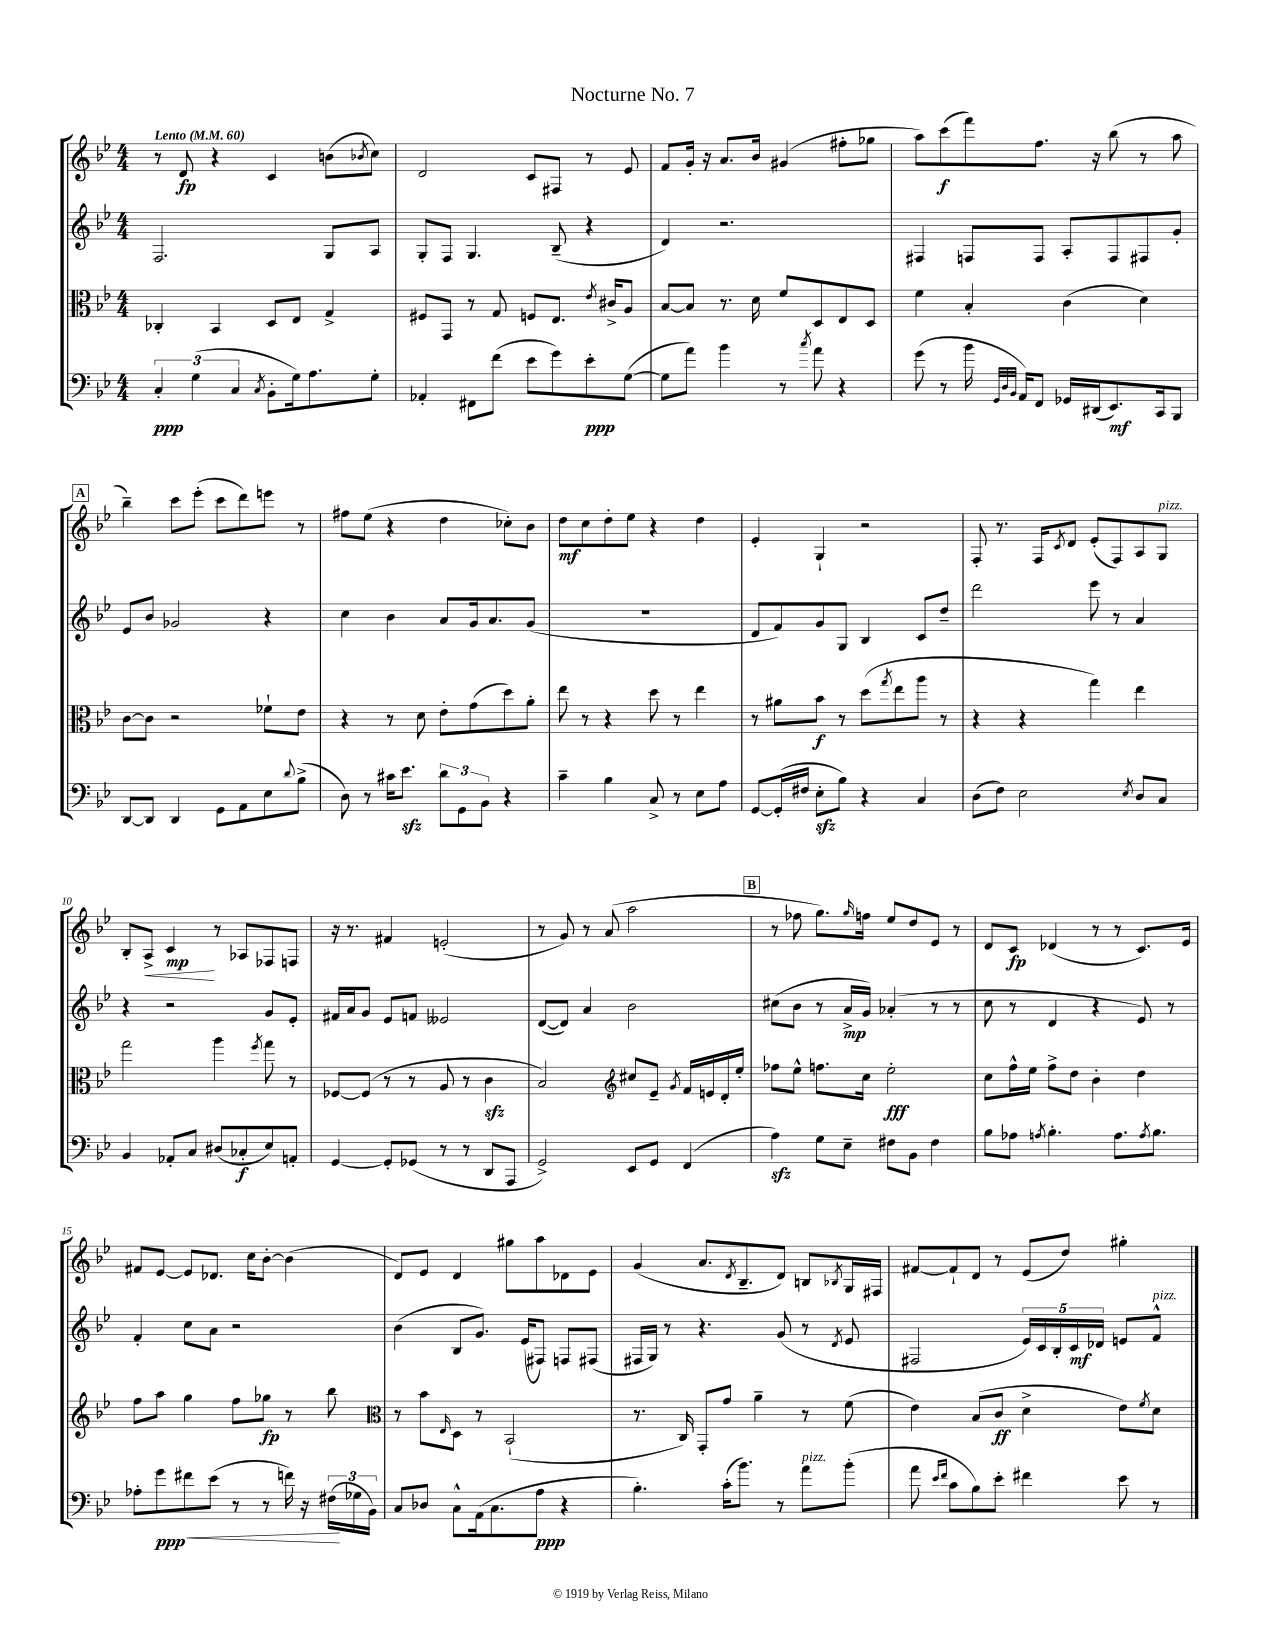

**kern	**kern	**kern	**kern
*staff4	*staff3	*staff2	*staff1
*clefF4	*clefC3	*clefG2	*clefG2
*k[b-e-]	*k[b-e-]	*k[b-e-]	*k[b-e-]
*M4/4	*M4/4	*M4/4	*M4/4
*MM60	*MM60	*MM60	*MM60
6C'	4C-'	2.F	8r
.	.	.	8d
(6G	.	.	.
.	4BB-	.	4r
6C	.	.	.
8qC	.	.	.
8BB-'	8D	.	4c
16G)	8E-	.	.
8.A	.	.	.
.	4G^	8G	(8b
.	.	.	8qb-
8G'	.	8A	8cc)
=	=	=	=
4AA-'	8F#	8G'	2d
.	8GG	8F	.
8FF#	8r	4.G	.
(8f	8G	.	.
8e-	8F	.	8c
8g)	8.E-	(8B-~	8F#
8e-'	.	4r	8r
.	8qe-	.	.
.	16c#^	.	.
([8G	8A	.	8e-
=	=	=	=
8G]	[8B-	4d)	8f
8a)	8B-]	.	16g'
.	.	.	16r
4b-	8.r	2.r	8.a
.	16d	.	16b-
8r	8f	.	(4g#
8qcc	.	.	.
8a	8D	.	.
4r	8E-	.	8ff#'
.	8D	.	8gg-
=	=	=	=
(8g	4f	4F#	8aa)
8r	.	.	(8ccc
16b-	4B-'	8F	8fff)
32qqGG	.	.	.
32qqD	.	.	.
32qqBB-	.	.	.
16AA)	.	.	.
8FF	.	8F	8.ff
16GG-	(4c	8A'	.
(16DD#	.	.	16r
8.EE-)	.	8F	(8bb-
.	4d)	8F#	8r
16CC	.	.	.
8BBB-	.	8g'	8aa
=	=	=	=
[8DD	[8c	8e-	4bb-~)
8DD]	8c]	8b-	.
4DD	2r	2g-	8ccc
.	.	.	(8eee-'
8GG	.	.	8ccc
8AA	.	.	8ddd)
8E-	8f-`	4r	8eee
8qqd	.	.	.
(8B-^	8e-	.	8r
=	=	=	=
8D)	4r	4cc	8ff#
8r	.	.	(8ee-
16c#	8r	4b-	4r
8.e-	.	.	.
.	8d	.	.
12d	8e-'	8a	4dd
12GG	.	.	.
.	(8g	16g	.
12BB-	.	.	.
.	.	8.a	.
4r	8dd)	.	8cc-')
.	8a'	(8g	8b-
=	=	=	=
4c~	8ee-	1r	8dd
.	8r	.	8cc
4B-	4r	.	8dd'
.	.	.	8ee-
8C^	8dd	.	4r
8r	8r	.	.
8E-	4ee-	.	4dd
8A	.	.	.
=	=	=	=
[8GG	8r	8d	4e-'
(16GG']	8a#	8f)	.
16F#	.	.	.
8E-'	8b-	8g	4G`
8B-)	8r	8G	.
4r	(8dd	4B-	2r
.	8qgg	.	.
.	8ee-	.	.
4C	8aa	8c	.
.	8r	8dd~	.
=	=	=	=
(8D	4r	2ddd	8F'
8F)	.	.	8.r
2E-	4r	.	.
.	.	.	16F
.	.	.	8qc
.	.	.	8d
.	4gg)	8eee-	(8e-'
.	.	8r	8F)
8qE-	.	.	.
8D	4ee-	4a	8A
8C	.	.	8G
=	=	=	=
4BB-	2gg	4r	8B-'
.	.	.	8A^
8AA-'	.	2r	4c
8C	.	.	.
(8D#	4aa	.	8r
8C-'	.	.	8A-
.	8qff	.	.
8E-)	8gg	8g	8F-
8AA'	8r	8e-'	8F
=	=	=	=
[4GG	[8F-	16f#	16r
.	.	16a	8.r
.	(8F-]	8g	.
8GG']	8r	8e-	4f#
(8GG-	8r	8f	.
8r	8A	2e--	(2e'
8r	8r	.	.
8DD	4c	.	.
8AAA	.	.	.
=	=	=	=
2GG^)	2B-)	([8d	8r
.	.	8d])	8g)
.	.	4a	8r
.	.	.	(8a
*	*clefG2	*	*
8EE-	8cc#	2b-	2aa
8GG	8e-~	.	.
.	8qg	.	.
(4FF	16f	.	.
.	16e	.	.
.	16d'	.	.
.	16ee-'	.	.
=	=	=	=
4A)	8ff-	(8cc#	8r
.	8ee-^^	8b-	8ff-
8G	8.ff	8r	8.gg)
8E-~	.	16a^	.
.	.	.	16qqgg
.	16cc	16g)	16ff
8F#	2ee-'	(4a-'	8ee-
8BB-	.	.	8dd
4F#	.	8r	8e-
.	.	8r	8r
=	=	=	=
8B-	8cc	8cc	8d
8A-	16ff^^	8r	8c
.	16ee-	.	.
8qA	.	.	.
4.B-'	8ff^	4d	(4d-
.	8dd	.	.
.	4b-'	4r	8r
8.A	.	.	8r
.	4dd	8e-)	8.c)
8qA	.	.	.
8.B-	.	.	.
.	.	8r	.
.	.	.	16e-
=	=	=	=
8A-'	8ff	4f'	8f#
8g	8aa	.	[8e-
8f#	4gg	8cc	8e-]
(8e-	.	8a	8.d-
8r	8ff	2r	.
.	.	.	16cc
8r	8gg-	.	[8b-'
16f)	8r	.	(4b-]
16r	.	.	.
(24F#	8bb-	.	.
24G-	.	.	.
24BB-)	.	.	.
=	=	=	=
*	*clefC3	*	*
8C	8r	(4b-	8d)
8D-	8b-	.	8e-
.	16qqE-	.	.
8C^^	8D	8B-	4d
(16AA	8r	8.g)	.
8.C	.	.	.
.	(2BB-`	.	8gg#
.	.	(16e-	.
8A	.	8F#)	8aa
4r	.	8F	8d-
.	.	(8F#	8e-
=	=	=	=
4.B-')	8.r	16F#	(4g
.	.	16G)	.
.	.	8r	.
.	16C)	.	.
.	8GG'	4.r	8.a
(16c'	8g	.	.
.	.	.	8qd
8.b-)	.	.	8.B-~
.	4a~	.	.
8r	.	(8g	8d)
8a	8r	8r	8B
.	.	8qd	8qB-
(8b-'	(8f	8e-	16G
.	.	.	16F#
=	=	=	=
8a	4e-)	2F#	[8f#
16qqe-	.	.	.
16qqf	.	.	.
8c	.	.	8f#`]
8B-)	(8B-	.	8d
8e-'	8c	.	8r
4f#	4d^	20e-)	(8e-
.	.	20c	.
.	.	20B-'	.
.	.	.	8dd)
.	.	20c	.
.	.	20d-	.
8e-	8e-)	8e	4gg#'
.	8qf	.	.
8r	8d	8f^^	.
==	==	==	==
*-	*-	*-	*-
